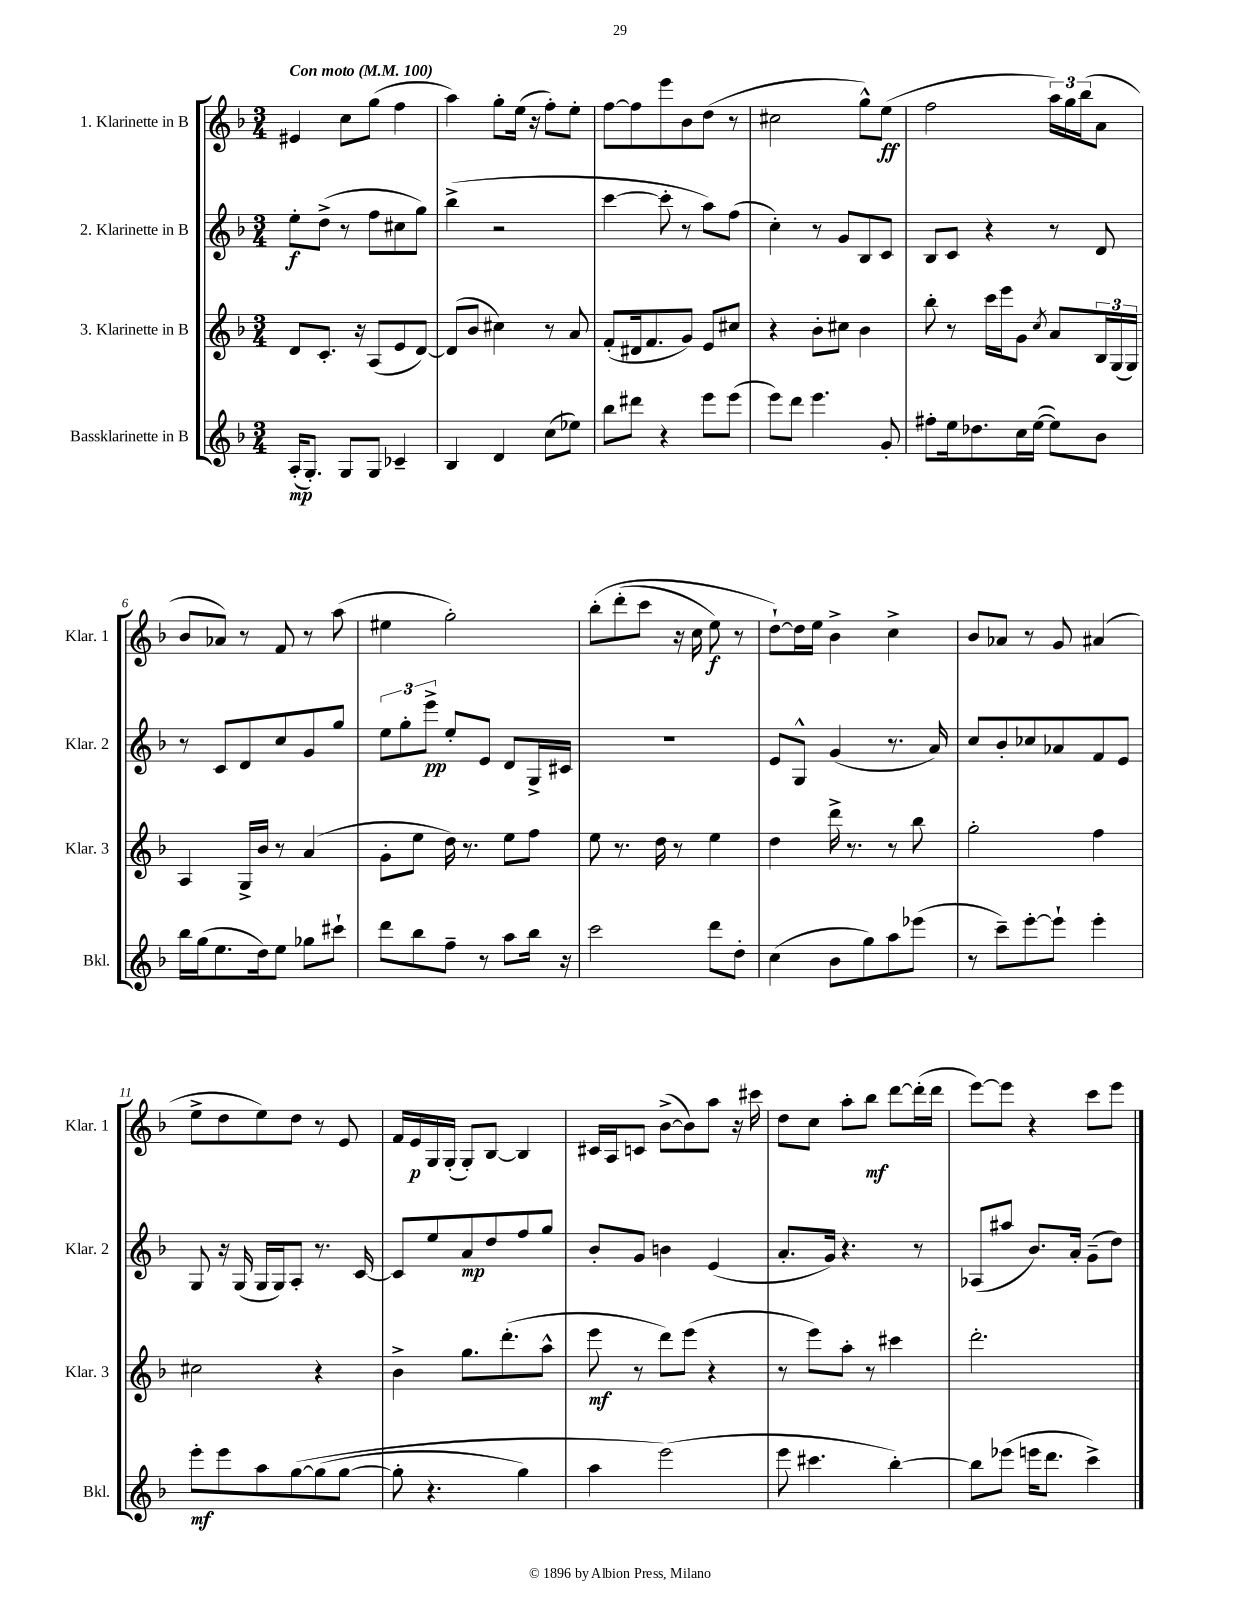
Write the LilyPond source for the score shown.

<<
\new StaffGroup <<
\new Staff = "s0" \with { instrumentName = "1. Klarinette in B" shortInstrumentName = "Klar. 1" } {
    \clef treble \key f \major \numericTimeSignature \time 3/4 \tempo "Con moto" 4 = 100
    eis'4 c''8 g''8( f''4 |
    a''4) g''8-. e''16( r16 f''8-.) e''8-. |
    f''8~ f''8 e'''8 bes'8 d''8( r8 |
    cis''2 g''8-^) e''8\ff( |
    f''2 \tuplet 3/2 { a''16) g''16 bes''16( } a'8 |
    bes'8 aes'8) r8 f'8 r8 a''8( |
    eis''4 g''2-.) |
    bes''8-.\( d'''8-.( c'''8 r16 c''16 e''8\f) r8 |
    d''8~-!\) d''16 e''16 bes'4-> c''4-> |
    bes'8 aes'8 r8 g'8 ais'4( |
    e''8-> d''8 e''8) d''8 r8 e'8 |
    f'16 e'16\p g16 g16-.( g8-.) bes8~ bes4 |
    cis'16 a16 c'8 bes'8~->( bes'8) a''8 r16 cis'''16 |
    d''8 c''8 a''8-. bes''8\mf d'''8~ d'''16-.( d'''16 |
    e'''8~) e'''8 r4 c'''8 e'''8 \bar "|." |
}
\new Staff = "s1" \with { instrumentName = "2. Klarinette in B" shortInstrumentName = "Klar. 2" } {
    \clef treble \key f \major \numericTimeSignature \time 3/4
    e''8-.\f d''8->( r8 f''8 cis''8 g''8) |
    bes''4->( r2 |
    c'''4~ c'''8-. r8 a''8) f''8( |
    c''4-.) r8 g'8 bes8 c'8 |
    bes8 c'8 r4 r8 d'8 |
    r8 c'8 d'8 c''8 g'8 g''8 |
    \tuplet 3/2 { e''8 g''8-. e'''8->\pp } e''8-. e'8 d'8 g16-> cis'16 |
    R2. |
    e'8 g8-^ g'4( r8. a'16) |
    c''8 bes'8-. ces''8 aes'8 f'8 e'8 |
    g8 r16 g16( g16 g16) a8-. r8. c'16~ |
    c'8 e''8 a'8\mp d''8 f''8 g''8 |
    bes'8-. g'8 b'4 e'4( |
    a'8.-. g'16) r4. r8 |
    aes8( ais''8 bes'8.) a'16-. g'8--( d''8) \bar "|." |
}
\new Staff = "s2" \with { instrumentName = "3. Klarinette in B" shortInstrumentName = "Klar. 3" } {
    \clef treble \key f \major \numericTimeSignature \time 3/4
    d'8 c'8.-. r16 a8( e'8 d'8~) |
    d'8( bes'8 cis''4) r8 a'8 |
    f'8-.( dis'16 f'8. g'8) e'8 cis''8 |
    r4 bes'8-. cis''8 bes'4 |
    bes''8-. r8 c'''16 e'''16 g'8 \acciaccatura { c''8 } a'8 \tuplet 3/2 { bes16 g16( g16) } |
    a4 g16-> bes'16 r8 a'4( |
    g'8-. e''8 d''16) r8. e''8 f''8 |
    e''8 r8. d''16 r8 e''4 |
    d''4 d'''16-> r8. r8 bes''8 |
    g''2-. f''4 |
    cis''2 r4 |
    bes'4-> g''8. d'''8.-.( a''8-^ |
    e'''8\mf r8 d'''8) e'''8( r4 |
    r8 e'''8) a''8-. r8 cis'''4 |
    d'''2.-. \bar "|." |
}
\new Staff = "s3" \with { instrumentName = "Bassklarinette in B" shortInstrumentName = "Bkl." } {
    \clef treble \key f \major \numericTimeSignature \time 3/4
    a16-.\mp( g8.-.) g8 g8 ces'4-- |
    bes4 d'4 c''8( ees''8) |
    bes''8 dis'''8 r4 e'''8 e'''8( |
    e'''8) d'''8 e'''4. g'8-. |
    fis''8-. e''16 des''8. c''16 e''16~( e''8) bes'8 |
    bes''16 g''16( e''8. d''16) e''8 ges''8 cis'''8-! |
    d'''8 bes''8 f''8-- r8 a''8 bes''16 r16 |
    c'''2 d'''8 d''8-. |
    c''4( bes'8 g''8) a''8 ees'''8( |
    r8 c'''8--) e'''8~-. e'''8-! e'''4-. |
    e'''8-.\mf e'''8 a''8 g''8~\( g''8( g''8~ |
    g''8-. r4. g''4) |
    a''4 e'''2(\) |
    e'''8 cis'''4. bes''4~-.) |
    bes''8 ees'''8( e'''16 d'''8. c'''4->) \bar "|." |
}
>>
>>
